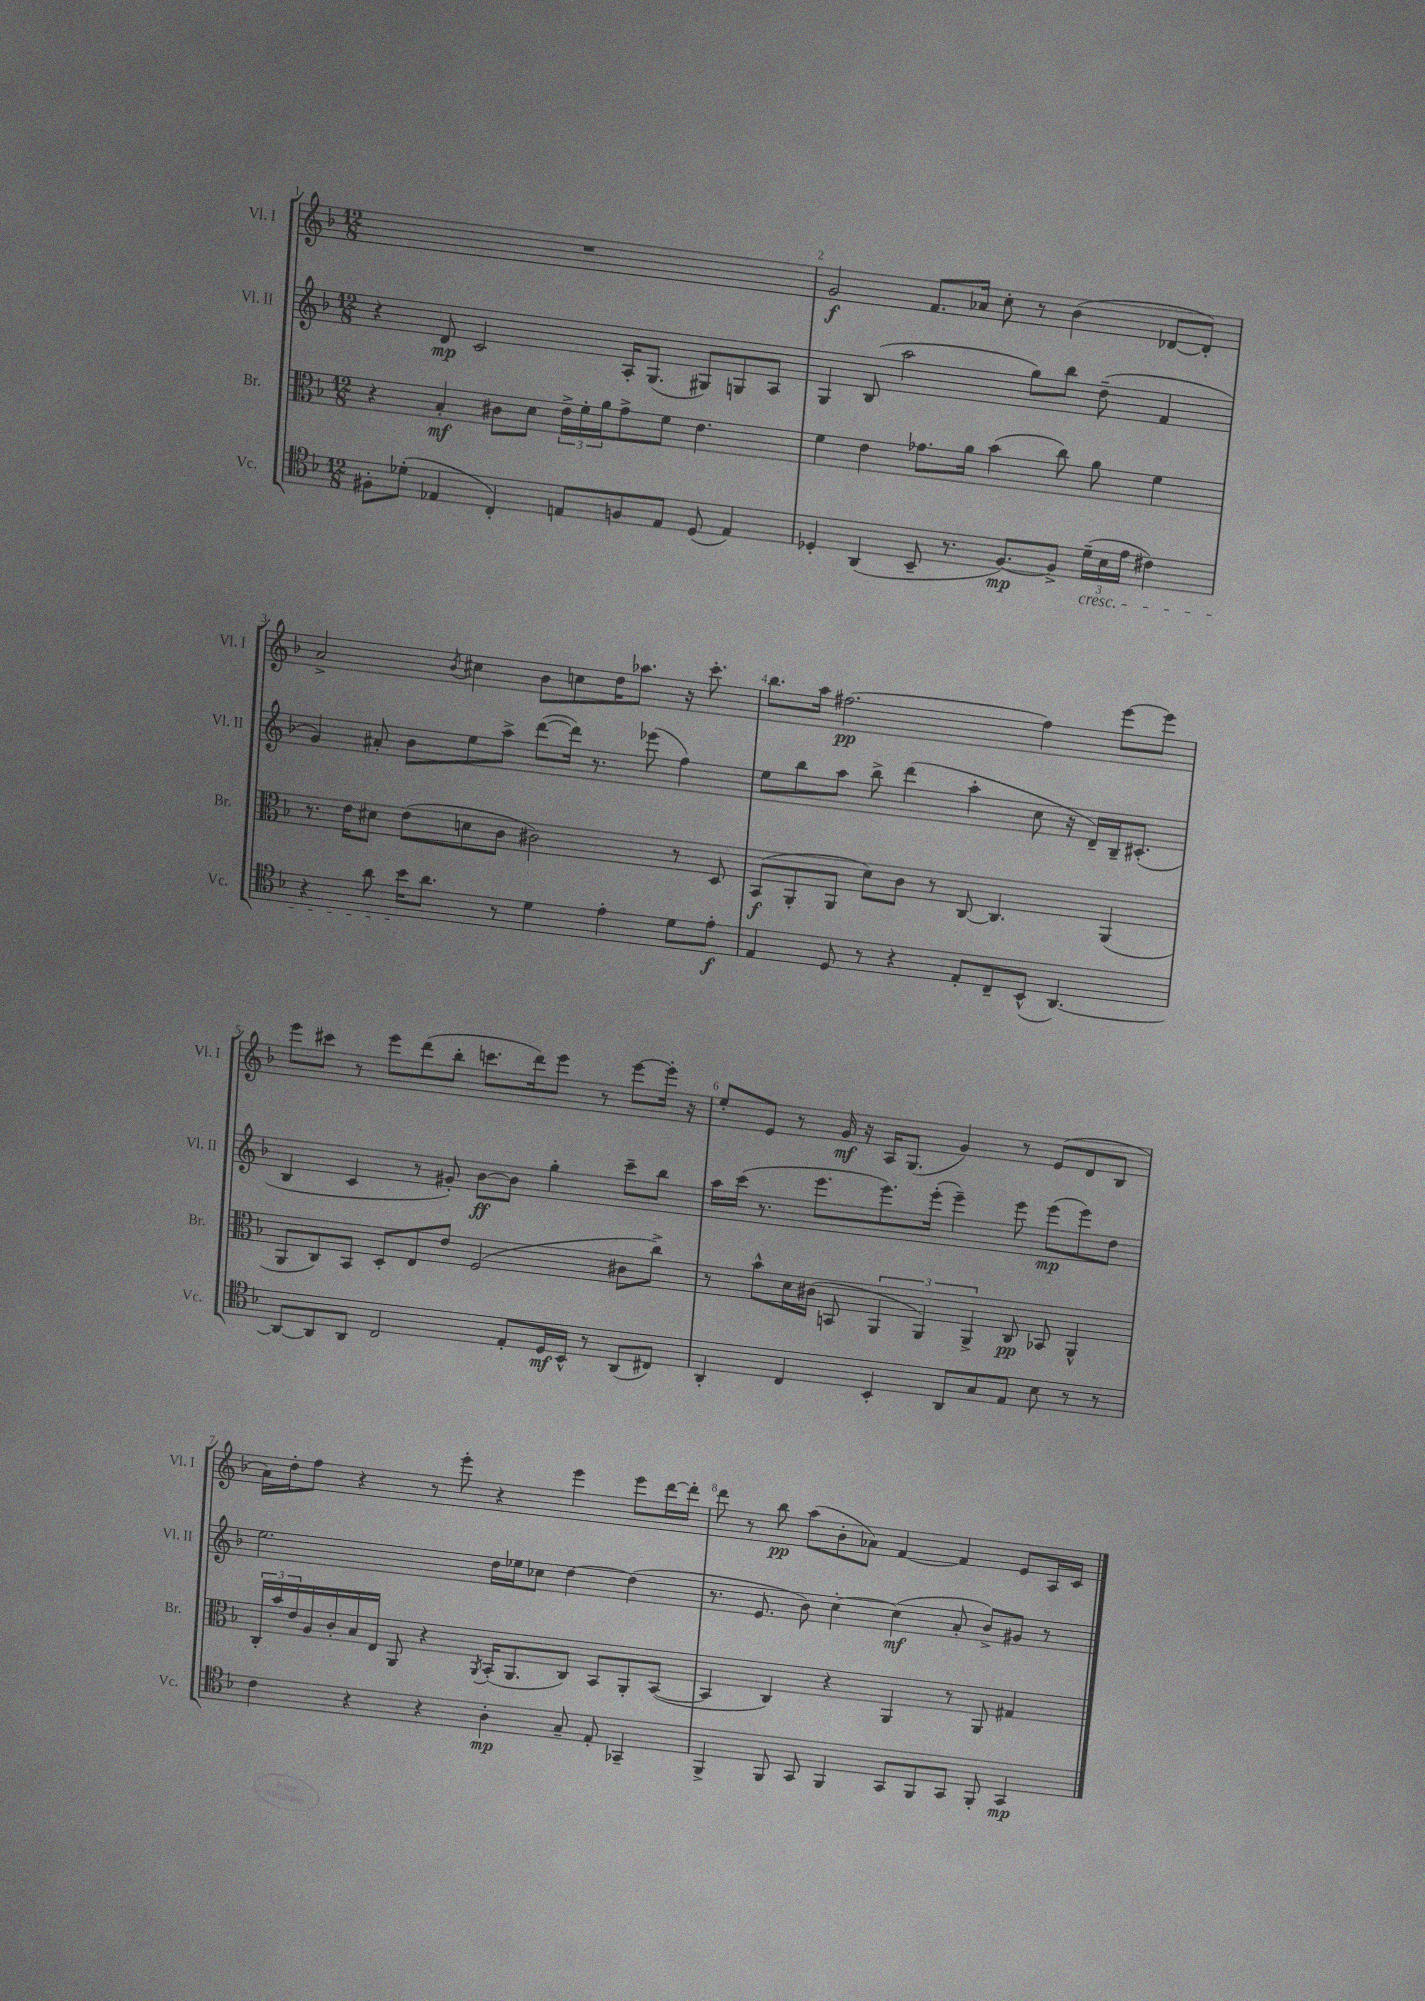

**kern	**kern	**kern	**kern
*staff4	*staff3	*staff2	*staff1
*clefC4	*clefC3	*clefG2	*clefG2
*k[b-]	*k[b-]	*k[b-]	*k[b-]
*M12/8	*M12/8	*M12/8	*M12/8
8F#'	4r	4r	1.r
(8d-'	.	.	.
4E-	4B-'	8d	.
.	.	2c	.
4C')	8c#	.	.
.	8d	.	.
8E	24e^	.	.
.	24f'	.	.
.	24a	.	.
8F	8g^	16A'	.
.	.	(8.G	.
8E	8f	.	.
(8D	4.e	8G#)	.
4E)	.	8G	.
.	.	8A	.
=	=	=	=
4D-'	4f	4G	2g
(4AA	4e	(8B-	.
.	.	2aa	.
8BB-~	8.g-	.	8.f
8.r	.	.	.
.	16a	.	16a-
.	(4b-	.	8cc'
[8.F)	.	.	.
.	.	8gg)	8r
8F^]	8cc)	8bb-	(4b-
(24d~	8a	(8dd~	.
24B-	.	.	.
24e	.	.	.
4c#)	4f	4f	[8d-
.	.	.	8d-'])
=	=	=	=
4r	8.r	4g)	2a^
.	16e	.	.
8a	8d#	8a#'	.
16b-	(8e	8b-	.
8.a	.	.	.
.	.	.	8qb-
.	8d	8ee	4cc#
8r	8c	8aa^	.
4d	2c#)	([8ddd	8b-
.	.	16ddd])	8cc
.	.	8.r	.
4e'	.	.	16dd
.	.	.	8.aa-
.	.	(8eee-	.
8d	8r	4ff)	16r
.	.	.	8.ccc'
8e'	8D	.	.
=	=	=	=
4E	(8BB-	8ee	8.bb-
.	8AA'	8bb-	.
.	.	.	16aa
8D	8AA	8aa	[2.ff#
8r	8d)	8bb-^	.
4r	8c	(4ddd	.
.	8r	.	.
8E'	[8C	4aa'	.
8C~	4.C]	.	.
(8BB-^^	.	8cc	4ff#]
[4.AA)	.	16r	.
.	.	16d~)	.
.	(4AA	16B-~	[8eee
.	.	(8.c#'	.
.	.	.	8eee]
=	=	=	=
8AA_	8AA	4B-	8eee
8AA]	8C)	.	8ccc#
8AA	8BB-	4c	8r
2C	8D'	.	8eee
.	8E	8r	(8ddd
.	8e	8g#')	8bb-'
.	(2F	[8b-	8.ccc
8E'	.	8b-]	.
.	.	.	16ddd)
16D	.	4gg'	8eee
16BB-^^	.	.	.
8r	.	.	8r
(8AA	8c#	8ccc~	[8eee
8C#)	8cc^)	8bb-	16eee']
.	.	.	16r
=	=	=	=
4AA'	8r	16aa	8ee'
.	.	(16ccc	.
.	8b-^^	8.r	8e
4C	16d	.	8r
.	(16c#	8.eee	.
.	8BB	.	16g
.	.	.	16r
4BB-'	6AA	8.eee)	16A
.	.	.	(8.G
.	6AA)	.	.
.	.	(16eee'	.
8AA	.	4eee~)	4g)
.	6AA^	.	.
8G	.	.	.
8E	8C	8eee	8r
8B-	8BB-	(8eee	(8e
8r	4AA^^	8eee)	8d
8r	.	8dd	8B-
=	=	=	=
4c	24C'	2.ee	16a)
.	24b-	.	.
.	.	.	16dd'
.	24e	.	.
.	16A	.	8ff
.	16c'	.	.
4r	16B-	.	4r
.	16E	.	.
.	8AA	.	.
4r	4r	.	8r
.	.	.	8eee'
.	8qAA	.	.
4A'	(16BB-'	16dd	4r
.	8.AA	16ee-	.
.	.	8cc-	.
8G~	8C)	[4dd	4eee
8E'	8BB-	.	.
4GG-~	8AA'	(4dd]	8eee
.	([8BB-	.	[16ddd
.	.	.	16ddd']
=	=	=	=
4FF^	4BB-]	8.r	8ddd
.	.	.	8r
.	.	8.e	.
8FF	4C)	.	8bb-
8GG	.	8b-)	(8aa
4FF	4r	[4cc'	8b-'
.	.	.	8a-)
8GG	4AA	(4cc]	[4f
8FF	.	.	.
8GG	8r	8a'	4f]
8FF'	8AA	8b-^)	.
4GG	4G#	8g#	8e
.	.	8r	16A
.	.	.	16c
==	==	==	==
*-	*-	*-	*-
